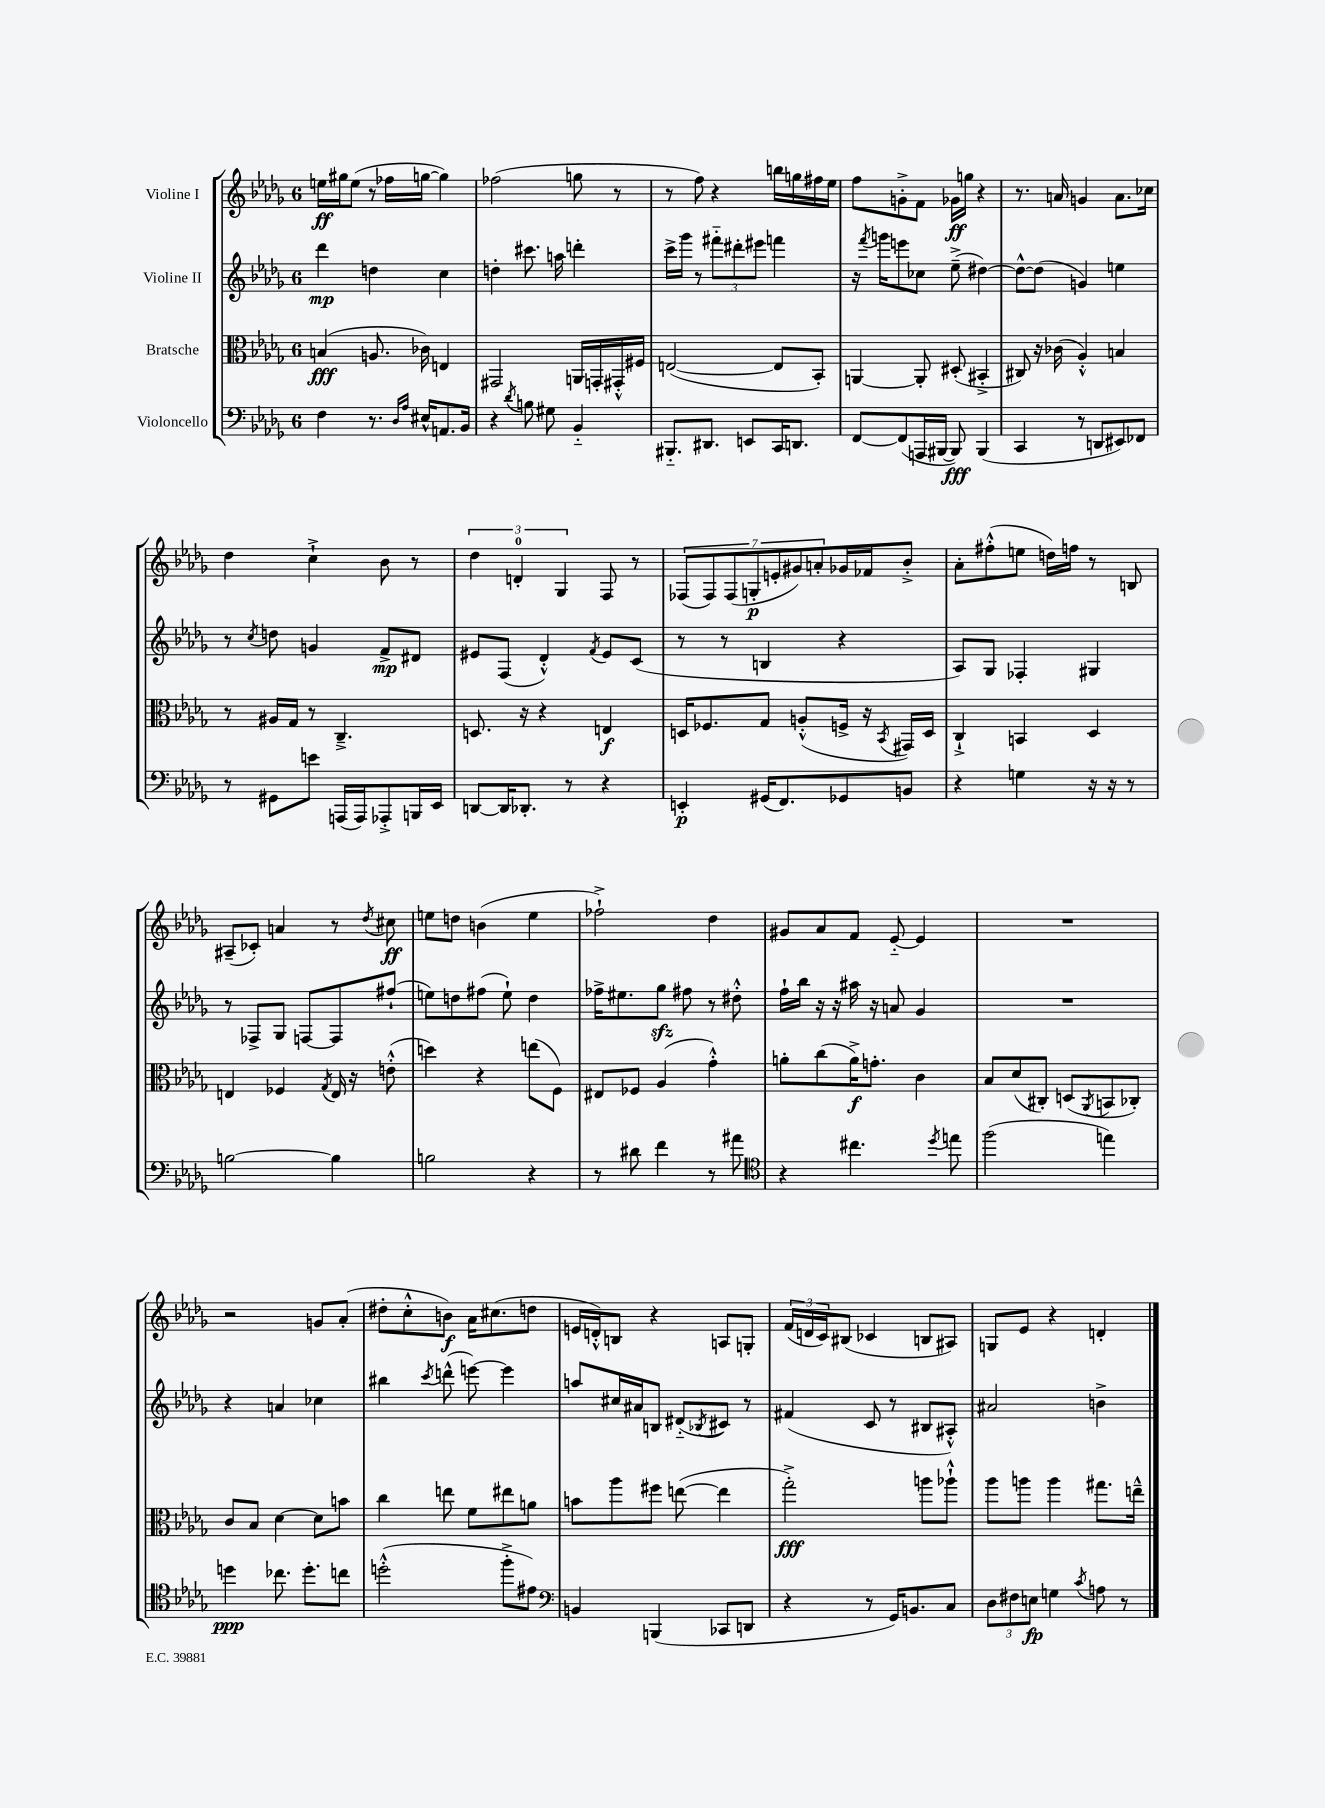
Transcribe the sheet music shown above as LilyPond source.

<<
\new StaffGroup <<
\new Staff = "s0" \with { instrumentName = "Violine I" } {
    \clef treble \key des \major \once \override Staff.TimeSignature.style = #'single-digit \time 6/8
    e''16\ff gis''16 e''8( r8 fes''16 g''16~ g''4) |
    fes''2( g''8 r8 |
    r8 f''8) r4 b''16 g''16 fis''16 ees''16 |
    f''8 g'8-.-> f'8 ges'16\ff g''16 r4 |
    r8. a'16 g'4 a'8. ces''16 |
    des''4 c''4-!-> bes'8 r8 |
    \tuplet 3/2 { des''4 d'4-0-. ges4 } f8 r8 |
    \tuplet 7/4 { fes8( fes8) fes8( g8-.\p e'8-. gis'8) a'8-. } ges'16 fes'16 bes'8-.-> |
    aes'8-. fis''8-.-^( e''8 d''16) f''16 r8 b8 |
    ais8--( ces'8-.) a'4 r8 \acciaccatura { des''8 } cis''8\ff |
    e''8 d''8 b'4( e''4 |
    fes''2-!->) des''4 |
    gis'8 aes'8 f'8 ees'8~-_ ees'4 |
    R2. |
    r2 g'8 aes'8-.( |
    dis''8-. c''8-.-^ b'8\f) aes'16 cis''8.( d''8 |
    e'16 d'16-.-^) b8 r4 a8 g8-. |
    \tuplet 3/2 { f'16( d'16 c'16) } bis8( ces'4 b8 ais8) |
    g8 ees'8 r4 d'4-. \bar "|." |
}
\new Staff = "s1" \with { instrumentName = "Violine II" } {
    \clef treble \key des \major \once \override Staff.TimeSignature.style = #'single-digit \time 6/8
    des'''4\mp d''4 c''4 |
    d''4-. cis'''8. a''16 d'''4-. |
    c'''16-> ges'''16 r8 \tuplet 3/2 { fis'''8-_ dis'''8-. eis'''8 } f'''4 |
    r16 \acciaccatura { f'''8 } g'''16 e'''8 ces''8 ees''8--->( dis''4~) |
    dis''8~-^ dis''8( g'4) e''4 |
    r8 \acciaccatura { c''8 } d''8 g'4 f'8->\mp dis'8 |
    eis'8 f8( des'4-.-^) \acciaccatura { f'8 } eis'8 c'8( |
    r8 r8 b4 r4 |
    aes8) ges8 fes4-. gis4 |
    r8 fes8-> ges8 f8~ f8 fis''8-!( |
    e''8) d''8 fis''8( e''8-!) d''4 |
    fes''16-> eis''8. ges''8\sfz fis''8 r8 dis''8-.-^ |
    f''16-! bes''16 r16 r16 ais''16 r16 a'8 ges'4 |
    R2. |
    r4 a'4 ces''4 |
    bis''4 \acciaccatura { c'''8 } d'''8-^( e'''8~) e'''4 |
    a''8 cis''16 ais'16 b8 dis'8-_( \acciaccatura { bes8 } cis'8) r8 |
    fis'4( c'8 r8 bis8 ais8-.-^) |
    ais'2 b'4-> \bar "|." |
}
\new Staff = "s2" \with { instrumentName = "Bratsche" } {
    \clef alto \key des \major \once \override Staff.TimeSignature.style = #'single-digit \time 6/8
    b4\fff( a8. ces'16) e4 |
    gis,2 a,16 g,16-. gis,16-.-^ fis16 |
    e2~( e8 bes,8-.) |
    a,4~ a,8-. dis8-.( bis,4-.-> |
    cis8) r16 ces'16( aes4-.-^) b4 |
    r8 ais16 ges16 r8 c4.---> |
    d8. r16 r4 e4\f |
    d16 fes8. ges8 a8-.-^( f16-> r16 \acciaccatura { bes,8 } gis,16) d16 |
    c4-!-> b,4 des4 |
    e4 fes4 \acciaccatura { ges8 } e16 r16 e'8-.-^( |
    d''4) r4 e''8( f8) |
    eis8 fes8 aes4( ges'4-.-^) |
    a'8-. c''8( a'16->\f) g'8.-. c'4 |
    bes8 des'8( cis8-.) d8( \acciaccatura { aes,8 } b,8 ces8-.) |
    c'8 bes8 des'4~ des'8 b'8 |
    c''4 e''8 f'8 eis''8 a'8 |
    b'8 aes''8 fis''8 e''8~( e''4 |
    ges''2-.->\fff) a''8 aes''8-!-^ |
    aes''8 a''8 a''4 gis''8. e''16---^ \bar "|." |
}
\new Staff = "s3" \with { instrumentName = "Violoncello" } {
    \clef bass \key des \major \once \override Staff.TimeSignature.style = #'single-digit \time 6/8
    f4 r8. \grace { des16 aes16 } eis16-^ a,8. bes,16 |
    r4 \acciaccatura { des'8 } b8 gis8 bes,4-_ |
    bis,,8.-_ dis,8. e,8 c,16 d,8. |
    f,8~ f,8( a,,16 bis,,16~ bis,,8\fff) bis,,4( |
    c,4 r8 d,8 eis,8) fes,8 |
    r8 gis,8 e'8 a,,16( a,,16) aes,,8-.-> b,,16 ees,16 |
    d,8~ d,16 des,8.-. r8 r4 |
    e,4-.\p gis,16( f,8.) ges,8 b,8 |
    r4 g4 r16 r16 r8 |
    b2~ b4 |
    b2 r4 |
    r8 dis'8 f'4 r8 ais'8 |
    \clef tenor r4 cis''4. \acciaccatura { des''8 } e''8 |
    f''2( e''4) |
    d''4\ppp ces''8. d''8.-. c''8 |
    d''2-.-^( f''8-.-> eis'8) |
    \clef bass b,4 b,,4( ces,8 d,8 |
    r4 r8 ges,16) b,8. c8 |
    \tuplet 3/2 { des8 fis8 e8\fp } g4 \acciaccatura { c'8 } a8 r8 \bar "|." |
}
>>
>>
\layout { \context { \Score \remove "Bar_number_engraver" } }
